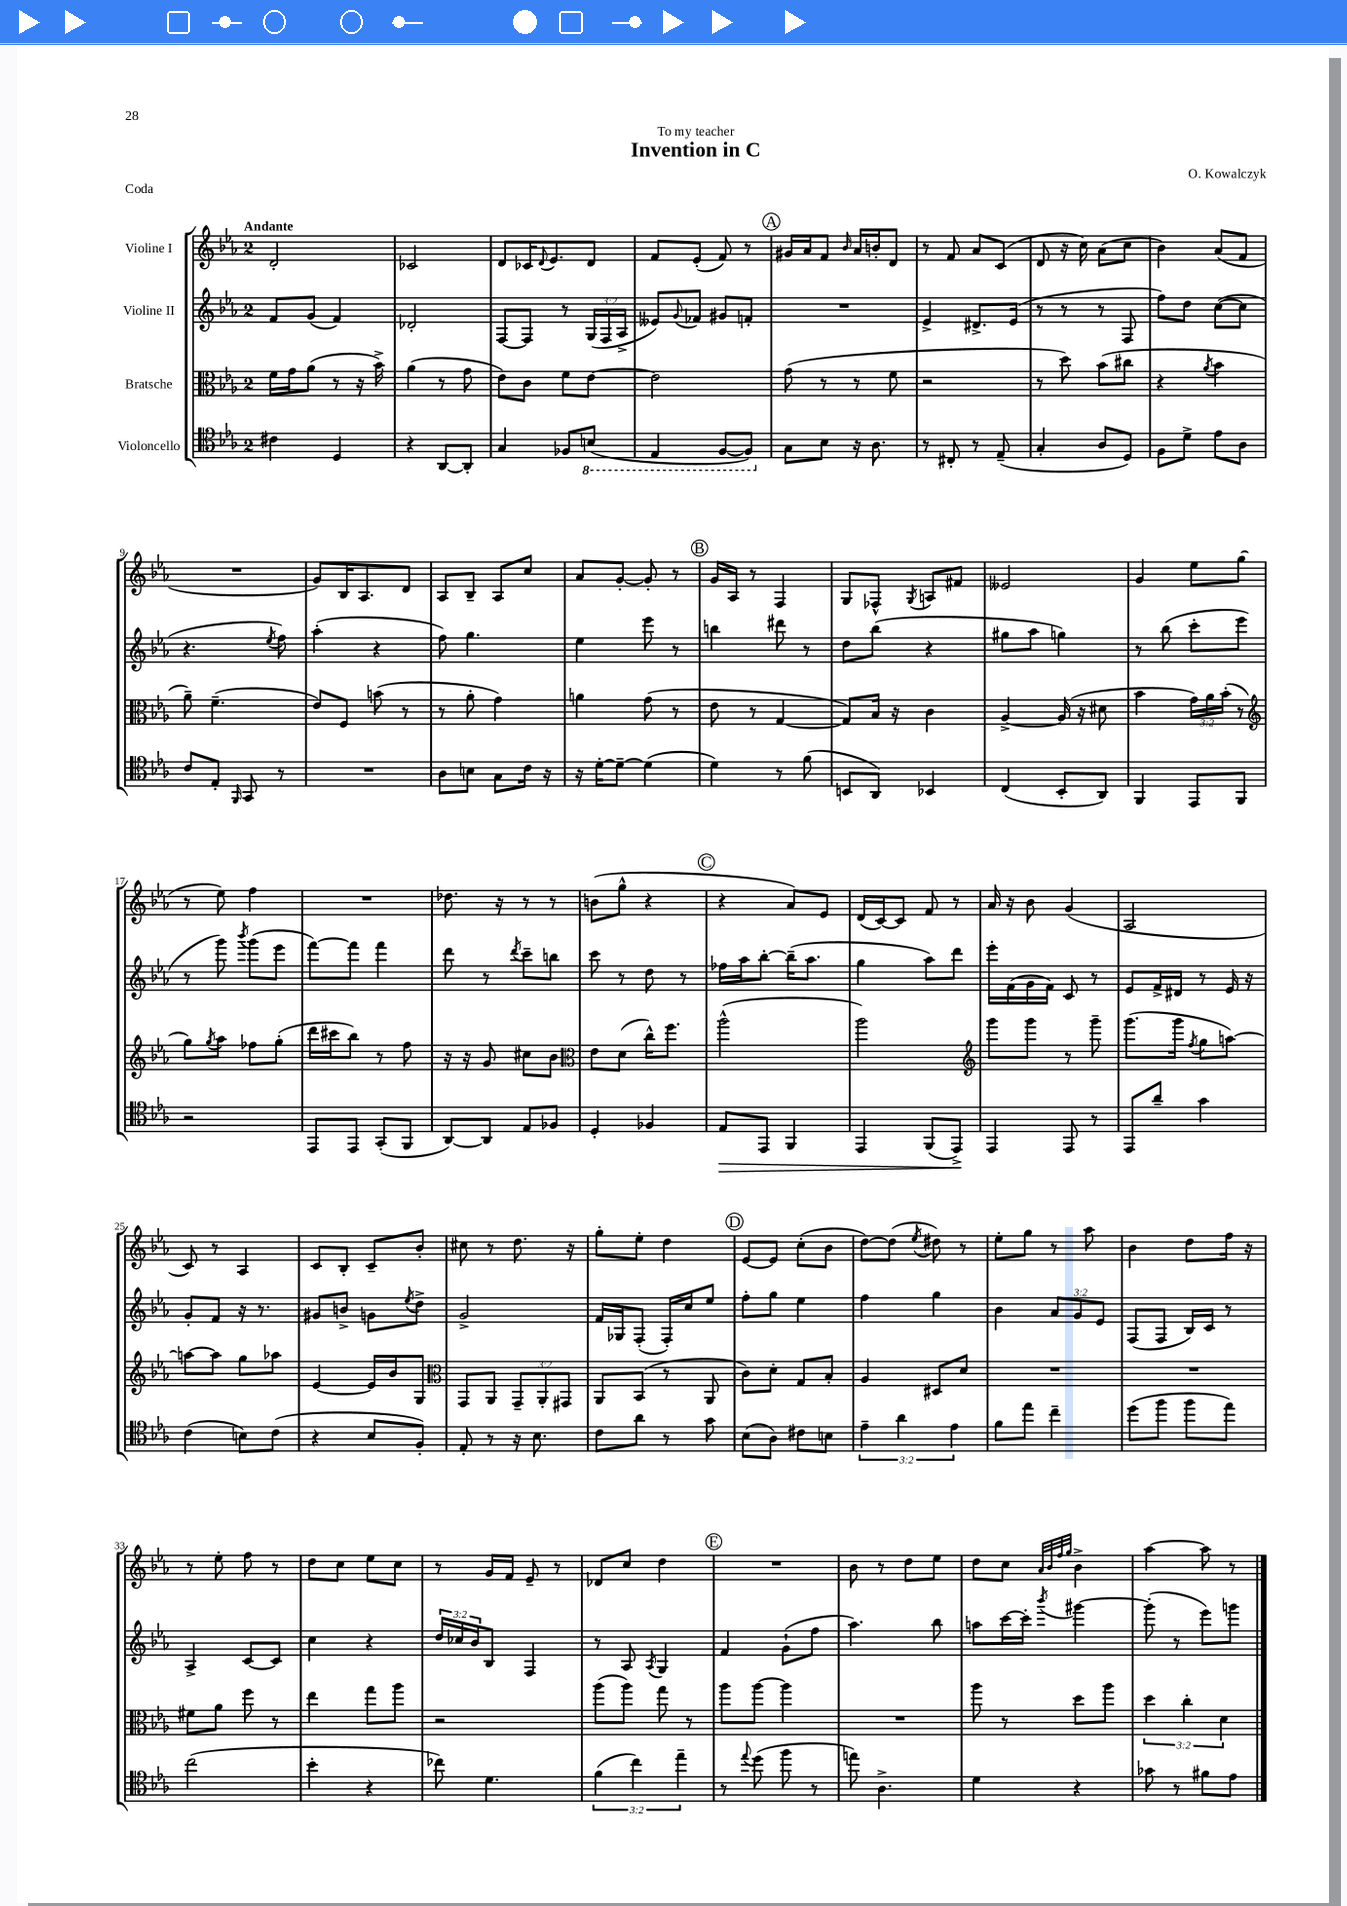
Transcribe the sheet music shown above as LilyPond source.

\header { title = "Invention in C" composer = "O. Kowalczyk" dedication = "To my teacher" piece = "Coda" }
<<
\new StaffGroup <<
\new Staff = "s0" \with { instrumentName = "Violine I" } {
    \clef treble \key ees \major \once \override Staff.TimeSignature.style = #'single-digit \time 2/4 \tempo "Andante"
    d'2-. |
    ces'2 |
    d'8 ces'16 \appoggiatura { d'8 } ees'8. d'8 |
    f'8 ees'8-.( f'8) r8 |
    \mark \markup { \circle "A" } gis'16 aes'16 f'8 \grace { bes'16 } aes'16 b'16-. d'8 |
    r8 f'8 aes'8 c'8( |
    d'8 r16 c''16) aes'8( c''8 |
    bes'4) aes'8( f'8 |
    R2 |
    g'8) bes16 aes8. d'8 |
    aes8 bes8-- aes8 c''8 |
    aes'8 g'8~-. g'8-. r8 |
    \mark \markup { \circle "B" } g'16 aes16 r8 f4 |
    g8 fes8-^ \acciaccatura { g8 } a8 fis'8 |
    eeses'2 |
    g'4 ees''8 g''8( |
    r8 ees''8) f''4 |
    R2 |
    des''8. r16 r8 r8 |
    b'8( g''8-^ r4 |
    \mark \markup { \circle "C" } r4 aes'8) ees'8 |
    d'16( c'16~) c'8 f'8 r8 |
    aes'16 r16 bes'8 g'4( |
    aes2 |
    c'8) r8 aes4 |
    c'8 bes8-. c'8-- bes'8-. |
    cis''8 r8 d''8. r16 |
    g''8-. ees''8-. d''4 |
    \mark \markup { \circle "D" } ees'8~ ees'8 c''8-.( bes'8 |
    d''8~) d''8( \acciaccatura { ees''8 } dis''8) r8 |
    ees''8-. g''8 r8 aes''8 |
    bes'4 d''8 f''16 r16 |
    r8 ees''8-. f''8 r8 |
    d''8 c''8 ees''8 c''8 |
    r8 g'16 f'16 ees'8-- r8 |
    des'8 c''8 d''4 |
    \mark \markup { \circle "E" } R2 |
    bes'8 r8 d''8 ees''8 |
    d''8 c''8 \grace { aes'32 bes'32 f''32 g''32 } bes'4-> |
    aes''4~ aes''8 r8 \bar "|." |
}
\new Staff = "s1" \with { instrumentName = "Violine II" } {
    \clef treble \key ees \major \once \override Staff.TimeSignature.style = #'single-digit \time 2/4 \override Staff.TupletNumber.text = #tuplet-number::calc-fraction-text
    f'8 g'8( f'4) |
    des'2-. |
    f8~ f8 r8 \tuplet 3/2 { g16( f16 aes16-> } |
    eeses'8) \appoggiatura { g'8 } fes'8 gis'8 f'8-. |
    \mark \markup { \circle "A" } R2 |
    ees'4-> dis'8.-> ees'16( |
    r8 r8 r8 f8 |
    f''8) d''8 c''8~( c''8 |
    r4. \acciaccatura { ees''8 } f''8) |
    aes''4-.( r4 |
    f''8) g''4. |
    ees''4 ees'''8 r8 |
    \mark \markup { \circle "B" } b''4 dis'''8 r8 |
    d''8 bes''8( r4 |
    gis''8 aes''8 g''4) |
    r8 bes''8( c'''8-. ees'''8 |
    r8 g'''8) \acciaccatura { bes'''8 } g'''8( ees'''8 |
    f'''8~) f'''8 f'''4 |
    d'''8 r8 \acciaccatura { d'''8 } c'''8-- b''8 |
    c'''8 r8 d''8 r8 |
    \mark \markup { \circle "C" } fes''16 aes''16 bes''8~-. bes''16--( aes''8. |
    g''4 aes''8) d'''8 |
    ees'''16-. f'16( g'16 f'16) c'8 r8 |
    ees'8 f'16-> dis'16 r8 ees'16 r16 |
    g'8-. f'8 r16 r8. |
    gis'8 b'8-> g'8 \acciaccatura { ees''8 } d''8-> |
    g'2-> |
    f'16 ges16 f8-.( f16-.) c''16 ees''8 |
    \mark \markup { \circle "D" } f''8-. g''8 ees''4 |
    f''4 g''4 |
    bes'4 \tuplet 3/2 { aes'8 g'8 ees'8 } |
    f8( f8 bes16) c'16 r8 |
    aes4-> c'8~ c'8 |
    c''4 r4 |
    \tuplet 3/2 { d''16 ces''16 bes'16 } bes8 f4 |
    r8 aes8 \acciaccatura { aes8 } g4 |
    \mark \markup { \circle "E" } f'4 g'8-!( f''8 |
    aes''4.) bes''8 |
    a''8 c'''16~ c'''16-. \acciaccatura { bes'''8 } gis'''4~ |
    gis'''8-.( r8 ees'''8) g'''8 \bar "|." |
}
\new Staff = "s2" \with { instrumentName = "Bratsche" } {
    \clef alto \key ees \major \once \override Staff.TimeSignature.style = #'single-digit \time 2/4 \override Staff.TupletNumber.text = #tuplet-number::calc-fraction-text
    f'16 g'16 aes'8( r8 r16 bes'16->) |
    aes'4( r8 g'8 |
    ees'8) c'8 f'8 ees'8~ |
    ees'2 |
    \mark \markup { \circle "A" } g'8( r8 r8 f'8 |
    r2 |
    r8 d''8) bes'8( cis''8 |
    r4 \acciaccatura { aes'8 } bes'4 |
    aes'8--) f'4.--( |
    ees'8) f8 b'8( r8 |
    r8 aes'8-. g'4) |
    a'4 g'8( r8 |
    \mark \markup { \circle "B" } ees'8 r8 g4~ |
    g8) bes16 r16 c'4 |
    aes4~-> aes16( r16 dis'8 |
    bes'4 \tuplet 3/2 { g'16) aes'16 bes'16-.( } r8 |
    \clef treble g''8) \acciaccatura { g''8 } aes''8 fes''8 g''8-.( |
    d'''16 cis'''16 bes''8) r8 f''8 |
    r16 r16 g'8 cis''8 bes'8 |
    \clef alto ees'8 d'8( c''16-^) f''8. |
    \mark \markup { \circle "C" } aes''2-^( |
    aes''2) |
    \clef treble g'''8 g'''8 r8 g'''8-- |
    g'''8.( g'''16 \acciaccatura { f''8 } g''8 a''8~) |
    a''8~ a''8 g''8 aes''8 |
    ees'4~ ees'16 bes'16 g8 |
    \clef alto g,8 aes,8 \tuplet 3/2 { g,8-- aes,8-. gis,8 } |
    aes,8 bes,8( r8 aes,8 |
    \mark \markup { \circle "D" } c'8) d'8-. g8 bes8-. |
    aes4 dis8 d'8 |
    R2 |
    R2 |
    fis'8 aes'8 f''8 r8 |
    ees''4 g''8 aes''8 |
    r2 |
    aes''8( aes''8) g''8 r8 |
    \mark \markup { \circle "E" } aes''8 aes''8~ aes''4 |
    R2 |
    aes''8 r8 d''8 aes''8 |
    \tuplet 3/2 { d''4 c''4-. d'4 } \bar "|." |
}
\new Staff = "s3" \with { instrumentName = "Violoncello" } {
    \clef tenor \key ees \major \once \override Staff.TimeSignature.style = #'single-digit \time 2/4 \override Staff.TupletNumber.text = #tuplet-number::calc-fraction-text
    cis'4 d4 |
    r4 aes,8~ aes,8-. |
    g4 fes8 \ottava #-1 b,8( |
    ees,4 f,8~ f,8) \ottava #0 |
    \mark \markup { \circle "A" } g8 bes8 r16 aes8. |
    r8 cis8-. r8 ees8--( |
    g4-. aes8 d8) |
    f8 d'8-> ees'8 aes8 |
    c'8 ees8-. \grace { f,16 } g,8 r8 |
    R2 |
    aes8 b8 g8 c'16 r16 |
    r16 d'16~-. d'8~-- d'4( |
    \mark \markup { \circle "B" } d'4) r8 f'8( |
    b,8 aes,8) bes,4 |
    c4( bes,8-. aes,8) |
    f,4 ees,8 f,8 |
    r2 |
    ees,8 ees,8 g,8-.( f,8 |
    aes,8~) aes,8 ees8 fes8 |
    d4-. fes4 |
    \mark \markup { \circle "C" } ees8\> ees,8 f,4 |
    ees,4 f,8( ees,8->\!) |
    ees,4 ees,8 r8 |
    ees,8 aes'8-- g'4 |
    c'4( b8) c'8( |
    r4 bes8 f8-.) |
    ees8-. r8 r16 bes8. |
    c'8 aes'8 r8 g'8 |
    \mark \markup { \circle "D" } bes8( aes8) cis'8 b8 |
    \tuplet 3/2 { ees'4-- aes'4 ees'4 } |
    f'8 ees''8 c''4-- |
    d''8( f''8 f''8 ees''8) |
    c''2( |
    bes'4-. r4 |
    ces''8) d'4. |
    \tuplet 3/2 { f'4( c''4) ees''4-- } |
    \mark \markup { \circle "E" } r8 \appoggiatura { ees''8 } d''8( f''8 r8 |
    e''8) aes4.-> |
    d'4 r4 |
    ges'8 r8 fis'8 ees'8 \bar "|." |
}
>>
>>
